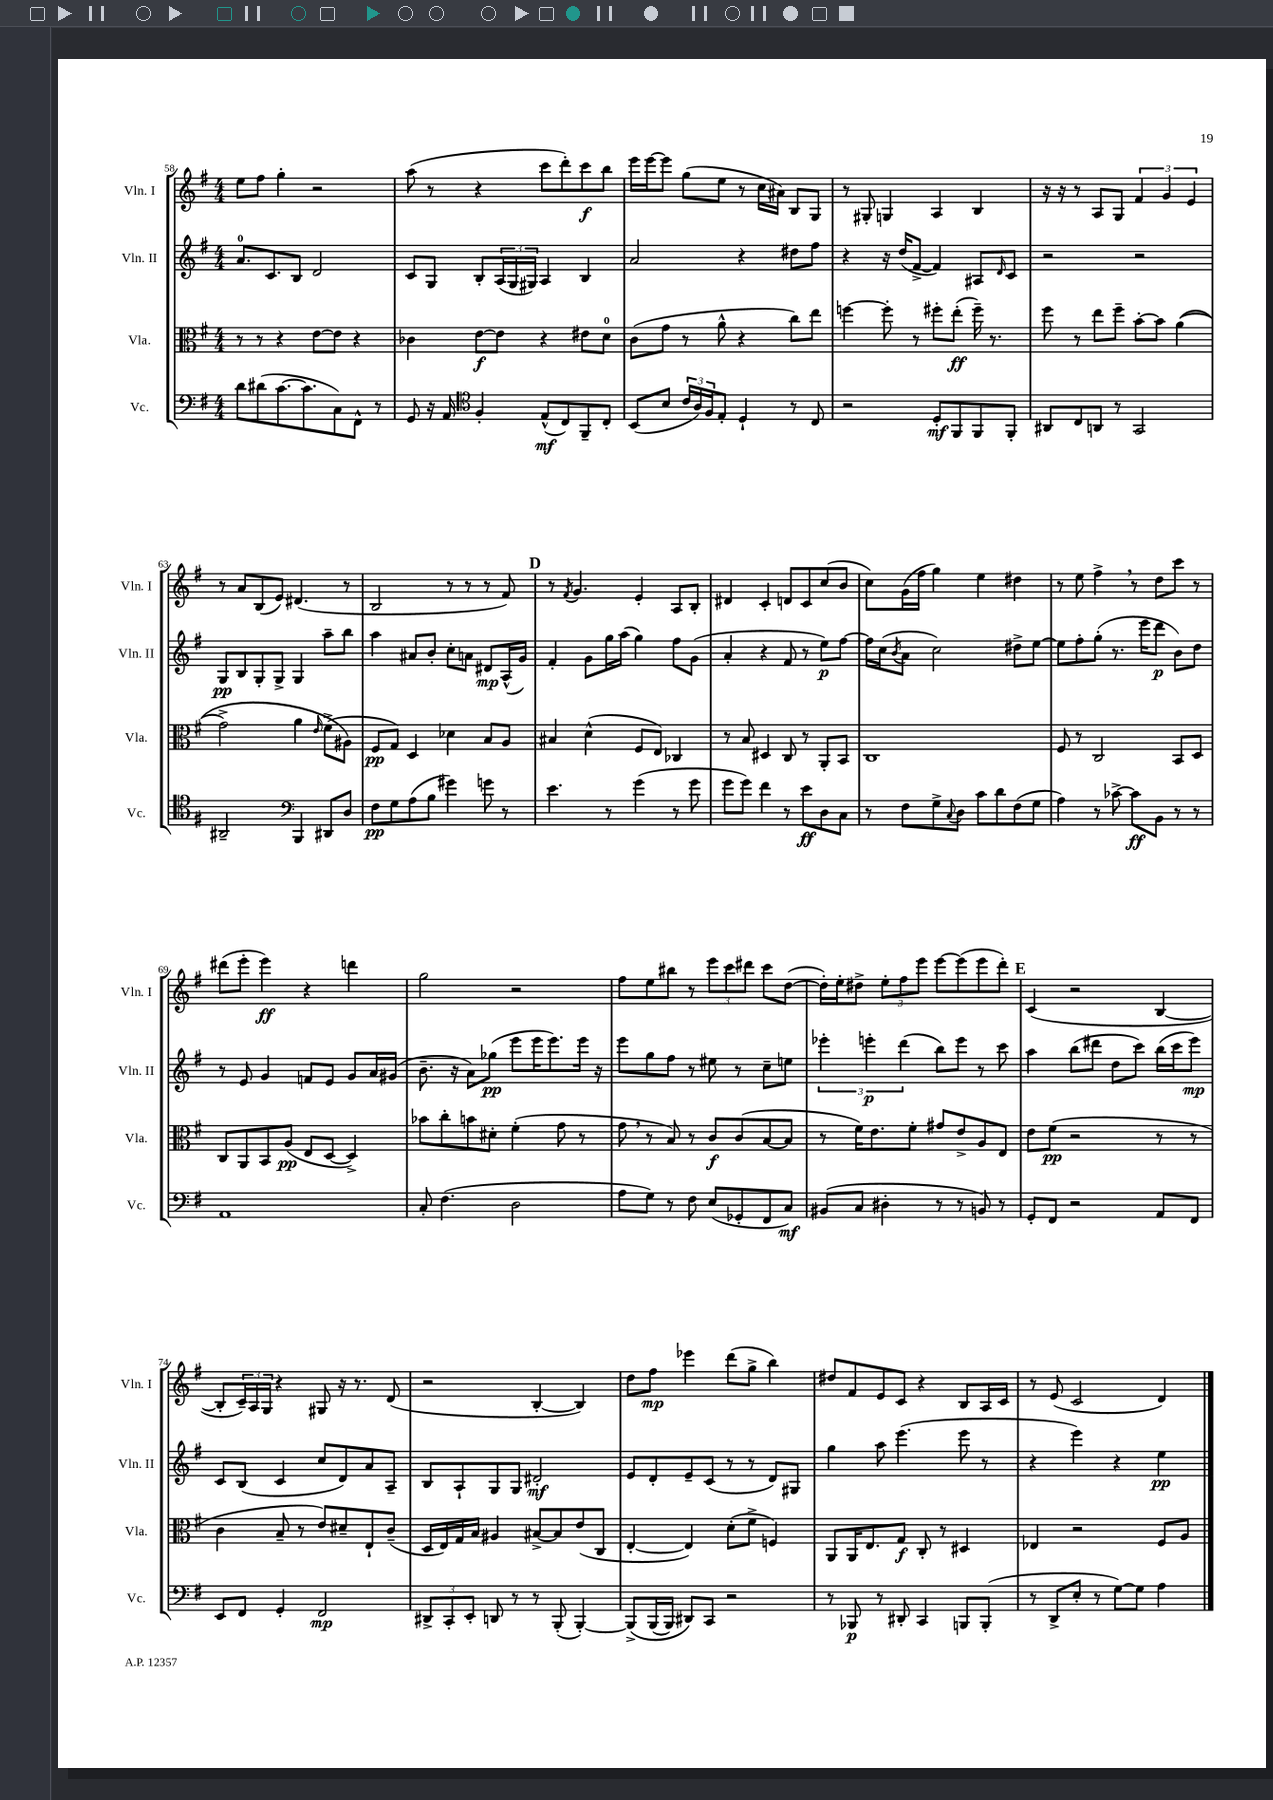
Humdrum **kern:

**kern	**dynam	**kern	**dynam	**kern	**dynam	**kern	**dynam
*part4	*part4	*part3	*part3	*part2	*part2	*part1	*part1
*staff4	*staff4	*staff3	*staff3	*staff2	*staff2	*staff1	*staff1
*I"Vc.	*	*I"Vla.	*	*I"Vln. II	*	*I"Vln. I	*
*I'Vc.	*	*I'Vla.	*	*I'Vln. II	*	*I'Vln. I	*
*clefF4	*	*clefC3	*	*clefG2	*	*clefG2	*
*k[f#]	*	*k[f#]	*	*k[f#]	*	*k[f#]	*
*M4/4	*	*M4/4	*	*M4/4	*	*M4/4	*
=58	=58	=58	=58	=58	=58	=58	=58
8d\L	.	8r	.	8.a/L	.	8ee\L	.
(8d#X\	.	8r	.	.	.	8ff#\J	.
.	.	.	.	8.c/	.	.	.
[8.c\	.	4r	.	.	.	4gg'\	.
.	.	.	.	8B/J	.	.	.
8.c\]	.	.	.	.	.	.	.
.	.	[8e\L	.	2d/	.	2r	.
8C\)	.	8e\J]	.	.	.	.	.
8FF#^^\J	.	4r	.	.	.	.	.
8r	.	.	.	.	.	.	.
=59	=59	=59	=59	=59	=59	=59	=59
8GG/	.	4c-X\	.	8c/L	.	(8aa\	.
16r	.	.	.	8G/J	.	8r	.
16AA/	.	.	.	.	.	.	.
*clefC4	*	*	*	*	*	*	*
4F#'/	.	[8e\L	f	8B'/L	.	4r	.
.	.	8e\J]	.	(24A/L	.	.	.
.	.	.	.	24G/	.	.	.
.	.	.	.	24G#X/JJ)	.	.	.
(8E^^/L	mf	4r	.	4A/	.	8ccc\L	.
8C/)	.	.	.	.	.	8ddd'\)	.
8FF#~/	.	8e#X\L	.	4B/	.	8ccc\	f
8C'/J	.	8d\J	.	.	.	8bb\J	.
=60	=60	=60	=60	=60	=60	=60	=60
(8BB/L	.	(8c\L	.	2a/	.	16eee\LL	.
.	.	.	.	.	.	[16eee\J	.
8B/J	.	8g\J	.	.	.	8eee\J]	.
24c/LL	.	8r	.	.	.	(8gg\L	.
24A/)	.	.	.	.	.	.	.
24F#/J	.	.	.	.	.	.	.
8E'/J	.	8a^^\	.	.	.	8ee\J	.
4D`/	.	4r	.	4r	.	8r	.
.	.	.	.	.	.	16cc\LL	.
.	.	.	.	.	.	16a#X\JJ)	.
8r	.	8cc\L)	.	8dd#X\L	.	8B/L	.
8C/	.	8ee\J	.	8ff#\J	.	8G/J	.
=61	=61	=61	=61	=61	=61	=61	=61
2r	.	[4ffn\	.	4r	.	8r	.
.	.	.	.	.	.	8G#X'/	.
.	.	8ff'\]	.	16r	.	4Gn/	.
.	.	.	.	(16dd/KL	.	.	.
.	.	8r	.	[8f#^/J	.	.	.
8D'/L	mf	8ff#X'\L	.	4f#/])	.	4A/	.
8FF#/	.	(8ee'\J	ff	.	.	.	.
8FF#/	.	16ff#~\)	.	8A#X/L	.	4B/	.
.	.	8.r	.	.	.	.	.
.	.	.	.	16qqd/	.	.	.
8FF#'/J	.	.	.	8c/J	.	.	.
=62	=62	=62	=62	=62	=62	=62	=62
8AA#X/L	.	8ff#\	.	2r	.	16r	.
.	.	.	.	.	.	16r	.
8C/	.	8r	.	.	.	8r	.
8AAn/J	.	8ee\L	.	.	.	8A/L	.
8r	.	8ff#~\J	.	.	.	8G/J	.
2GG/	.	[8b'\L	.	2r	.	6f#/	.
.	.	8b\J]	.	.	.	.	.
.	.	.	.	.	.	6g/	.
.	.	((4a\	.	.	.	.	.
.	.	.	.	.	.	6e/	.
!!LO:LB:g=z
=63	=63	=63	=63	=63	=63	=63	=63
2AA#X~/	.	2g^\)	.	8G/L	pp	8r	.
.	.	.	.	8B/	.	8a/L	.
.	.	.	.	8G'/	.	(8B/	.
.	.	.	.	8G^/J	.	8e/J)	.
*clefF4	*	*	*	*	*	*	*
4BBB/	.	4a\	.	4G/	.	(4.d#X/	.
.	.	16qqe/	.	.	.	.	.
8DD#X/L	.	(8f#^\L	.	8aa~\L	.	.	.
8D/J	.	8A#X\J)	.	8bb\J	.	8r	.
=64	=64	=64	=64	=64	=64	=64	=64
8F#\L	pp	8F#/L	pp	4aa\	.	2B/	.
8G\	.	8G/J)	.	.	.	.	.
(8A\	.	4D/	.	8a#X/L	.	.	.
8B\J	.	.	.	8b'/J	.	.	.
4g#X\)	.	4d-X\	.	8cc'\L	.	8r	.
.	.	.	.	8an\J	.	8r	.
8gn\	.	8B/L	.	8d#X/L	mp	8r	.
8r	.	8A/J	.	(16A^^/L	.	8f#/)	.
.	.	.	.	16g/JJ)	.	.	.
!!LO:REH:place=s1:t=D
=65	=65	=65	=65	=65	=65	=65	=65
4.e\	.	4B#X/	.	4f#'/	.	8r	.
.	.	.	.	.	.	8qf#/	.
.	.	.	.	.	.	4.g/	.
.	.	(4d^^\	.	8g\L	.	.	.
8r	.	.	.	16gg\L	.	.	.
.	.	.	.	(16aa\JJ	.	.	.
(4g\	.	8F#/L	.	4gg\)	.	4e'/	.
.	.	8E/J)	.	.	.	.	.
8r	.	4C-X/	.	8ff#\L	.	8A/L	.
8g\	.	.	.	(8g\J	.	8B'/J	.
=66	=66	=66	=66	=66	=66	=66	=66
8g\L	.	8r	.	4a'/	.	4d#X/	.
8g\J)	.	8B/	.	.	.	.	.
4f#\	.	4D#X/	.	4r	.	4c'/	.
8r	.	8C/	.	8f#/	.	8dn/L	.
8e\L	ff	8r	.	8r	.	8c/	.
8D\	.	8AA'/L	.	8ee\L)	p	(8cc/	.
8C\J	.	8BB/J	.	[8ff#\J	.	8b/J	.
=67	=67	=67	=67	=67	=67	=67	=67
8r	.	1C	.	16ff#\LL]	.	8cc\L)	.
.	.	.	.	(16cc\J	.	.	.
.	.	.	.	8qb/	.	.	.
8F#\L	.	.	.	8a\J	.	(16g\L	.
.	.	.	.	.	.	16ff#\JJ	.
8G^\	.	.	.	2cc\)	.	4gg\)	.
8qqC/	.	.	.	.	.	.	.
8D\J	.	.	.	.	.	.	.
8c\L	.	.	.	.	.	4ee\	.
8d\	.	.	.	.	.	.	.
(8F#\	.	.	.	8dd#X^\L	.	4dd#X\	.
8G\J	.	.	.	[8ee\J	.	.	.
=68	=68	=68	=68	=68	=68	=68	=68
4A\)	.	8F#/	.	8ee\L]	.	8r	.
.	.	8r	.	8ff#'\	.	8ee\	.
8r	.	2C/	.	(8gg'\J	.	4ff#^,\	.
[8c-X^\	.	.	.	8.r	.	.	.
8c-\L]	ff	.	.	.	.	8r	.
.	.	.	.	16eee\KL	.	.	.
8BB\J	.	.	.	8ddd\J	p	8dd\L	.
8r	.	8BB/L	.	8b\L)	.	8ccc\J	.
8r	.	8D/J	.	8dd\J	.	8r	.
!!LO:LB:g=z
=69	=69	=69	=69	=69	=69	=69	=69
1AA	.	8C/L	.	8r	.	(8ddd#X\L	.
.	.	8AA/	.	8e/	.	8eee'\J	.
.	.	8BB/	.	4g/	.	4eee\)	ff
.	.	(8A/J	pp	.	.	.	.
.	.	8E/L	.	8fn/L	.	4r	.
.	.	[8D/J	.	8e/J	.	.	.
.	.	4D^/])	.	8g/L	.	4dddn\	.
.	.	.	.	16a/L	.	.	.
.	.	.	.	(16g#X/JJ	.	.	.
=70	=70	=70	=70	=70	=70	=70	=70
8C'/	.	8b-X\L	.	8.b~\	.	2gg\	.
(4.F#\	.	8cc'\	.	.	.	.	.
.	.	.	.	16r	.	.	.
.	.	8bn\	.	8a\L)	.	.	.
.	.	8d#X'\J	.	(8gg-X\J	pp	.	.
2D\	.	(4f#'\	.	8eee\L	.	2r	.
.	.	.	.	16eee\K	.	.	.
.	.	.	.	8.eee\)	.	.	.
.	.	8g\	.	.	.	.	.
.	.	8r	.	16eee\Jk	.	.	.
.	.	.	.	16r	.	.	.
=71	=71	=71	=71	=71	=71	=71	=71
8A\L	.	8g,\	.	8eee\L	.	8ff#\L	.
8G\J)	.	8r	.	8gg\	.	8ee\	.
8r	.	8B/)	.	8ff#\J	.	8bb#X\J	.
8F#\	.	8r	.	8r	.	8r	.
(8E/L	.	8c/L	f	8ee#X\	.	12eee\L	.
.	.	.	.	.	.	12ccc\	.
8GG-X'/	.	(8c/	.	8r	.	.	.
.	.	.	.	.	.	12ddd#X\J	.
8FF#/	.	[8B/	.	8cc~\L	.	8ccc\L	.
8C/J)	mf	8B/J]	.	8een\J	.	([8dd\J	.
=72	=72	=72	=72	=72	=72	=72	=72
(8BB#X/L	.	8r	.	6eee-X'\	.	16dd'\LL])	.
.	.	.	.	.	.	16ee'\J	.
8C/J	.	16f#\KL)	.	.	.	8dd#X^\J	.
.	.	.	.	6eeen'\	p	.	.
.	.	8.e\	.	.	.	.	.
4D#X'\	.	.	.	.	.	12ee'\L	.
.	.	.	.	(6ddd\	.	12ff#\	.
.	.	8f#'\J	.	.	.	.	.
.	.	.	.	.	.	12eee\J	.
8r	.	8g#X/L	.	8bb\L)	.	[8eee\L	.
8r	.	8e^/	.	8eee\J	.	(8eee\]	.
8BBn/)	.	8A/	.	8r	.	8eee\	.
8r	.	8E/J	.	8ccc\	.	8ddd'\J)	.
!!LO:REH:place=s1:t=E
=73	=73	=73	=73	=73	=73	=73	=73
8GG'/L	.	8e\L	.	4aa\	.	(4c/	.
8FF#/J	.	(8f#\J	pp	.	.	.	.
2r	.	2r	.	(8bb\L	.	2r	.
.	.	.	.	8ddd#X\J	.	.	.
.	.	.	.	8dd\L	.	.	.
.	.	.	.	8ccc\J)	.	.	.
8AA/L	.	8r	.	(16bb\LL	.	[4B/	.
.	.	.	.	16ccc\J	.	.	.
8FF#/J	.	8r	.	8eee\J)	mp	.	.
!!LO:LB:g=z
=74	=74	=74	=74	=74	=74	=74	=74
8EE/L	.	4c\	.	8c/L	.	8B'/L]	.
8FF#/J	.	.	.	(8B/J	.	24c~/L)	.
.	.	.	.	.	.	24A/	.
.	.	.	.	.	.	24G/JJ	.
4GG'/	.	8B~/	.	4c/	.	4r	.
.	.	8r	.	.	.	.	.
2FF#/	mp	8e/L)	.	8cc/L	.	8G#X/	.
.	.	8d#X~/	.	8d/)	.	16r	.
.	.	.	.	.	.	8.r	.
.	.	8E`/	.	8a/	.	.	.
.	.	(8c~/J	.	8A~/J	.	(8d/	.
=75	=75	=75	=75	=75	=75	=75	=75
12DD#X^/L	.	16D/LL	.	8B/L	.	2r	.
.	.	16E/)	.	.	.	.	.
12CC'/	.	.	.	.	.	.	.
.	.	16G/	.	8A`/	.	.	.
12EE'/J	.	.	.	.	.	.	.
.	.	16B/JJ	.	.	.	.	.
8DDn/	.	4A#X/	.	8G/	.	.	.
8r	.	.	.	8G/J	.	.	.
8r	.	[8B#X^/L	.	2d#X'/	mf	[4B'/	.
(8BBB'/	.	8B#/]	.	.	.	.	.
[4BBB'/)	.	(8e/	.	.	.	4B/])	.
.	.	8C/J	.	.	.	.	.
=76	=76	=76	=76	=76	=76	=76	=76
(8BBB^/L]	.	[4E'/	.	8e/L	.	8dd\L	.
(16BBB/L	.	.	.	8d'/	.	8ff#\J	mp
16BBB/JJ)	.	.	.	.	.	.	.
8DD#X/L)	.	4E/])	.	8e~/	.	4eee-X\	.
8CC/J	.	.	.	(8c/J	.	.	.
2r	.	(8d'\L	.	8r	.	(8ddd\L	.
.	.	8f#^\J	.	8r	.	8gg^\J	.
.	.	4Fn/)	.	8d/L)	.	4bb\)	.
.	.	.	.	8G#X/J	.	.	.
=77	=77	=77	=77	=77	=77	=77	=77
8r	.	8AA/L	.	4gg\	.	8dd#X/L	.
8BBB-X/	p	16AA/K	.	.	.	8f#/	.
.	.	8.E/	.	.	.	.	.
8r	.	.	.	8aa\	.	8e/	.
8DD#X'/	.	8G/J	f	(4.eee\	.	8c/J	.
4CC/	.	8C'/	.	.	.	4r	.
.	.	8r	.	.	.	.	.
8BBBn/L	.	4D#X/	.	8eee\	.	8B/L	.
(8BBB'/J	.	.	.	8r	.	16A/L	.
.	.	.	.	.	.	16c/JJ	.
=78	=78	=78	=78	=78	=78	=78	=78
8r	.	4E-X/	.	4r	.	8r	.
8DD^/L	.	.	.	.	.	(8e/	.
8E'/J	.	2r	.	4eee\)	.	2c/	.
8r	.	.	.	.	.	.	.
[8G\L)	.	.	.	4r	.	.	.
8G\J]	.	.	.	.	.	.	.
4A\	.	8F#/L	.	4ee\	pp	4d/)	.
.	.	8A/J	.	.	.	.	.
==	==	==	==	==	==	==	==
*-	*-	*-	*-	*-	*-	*-	*-
